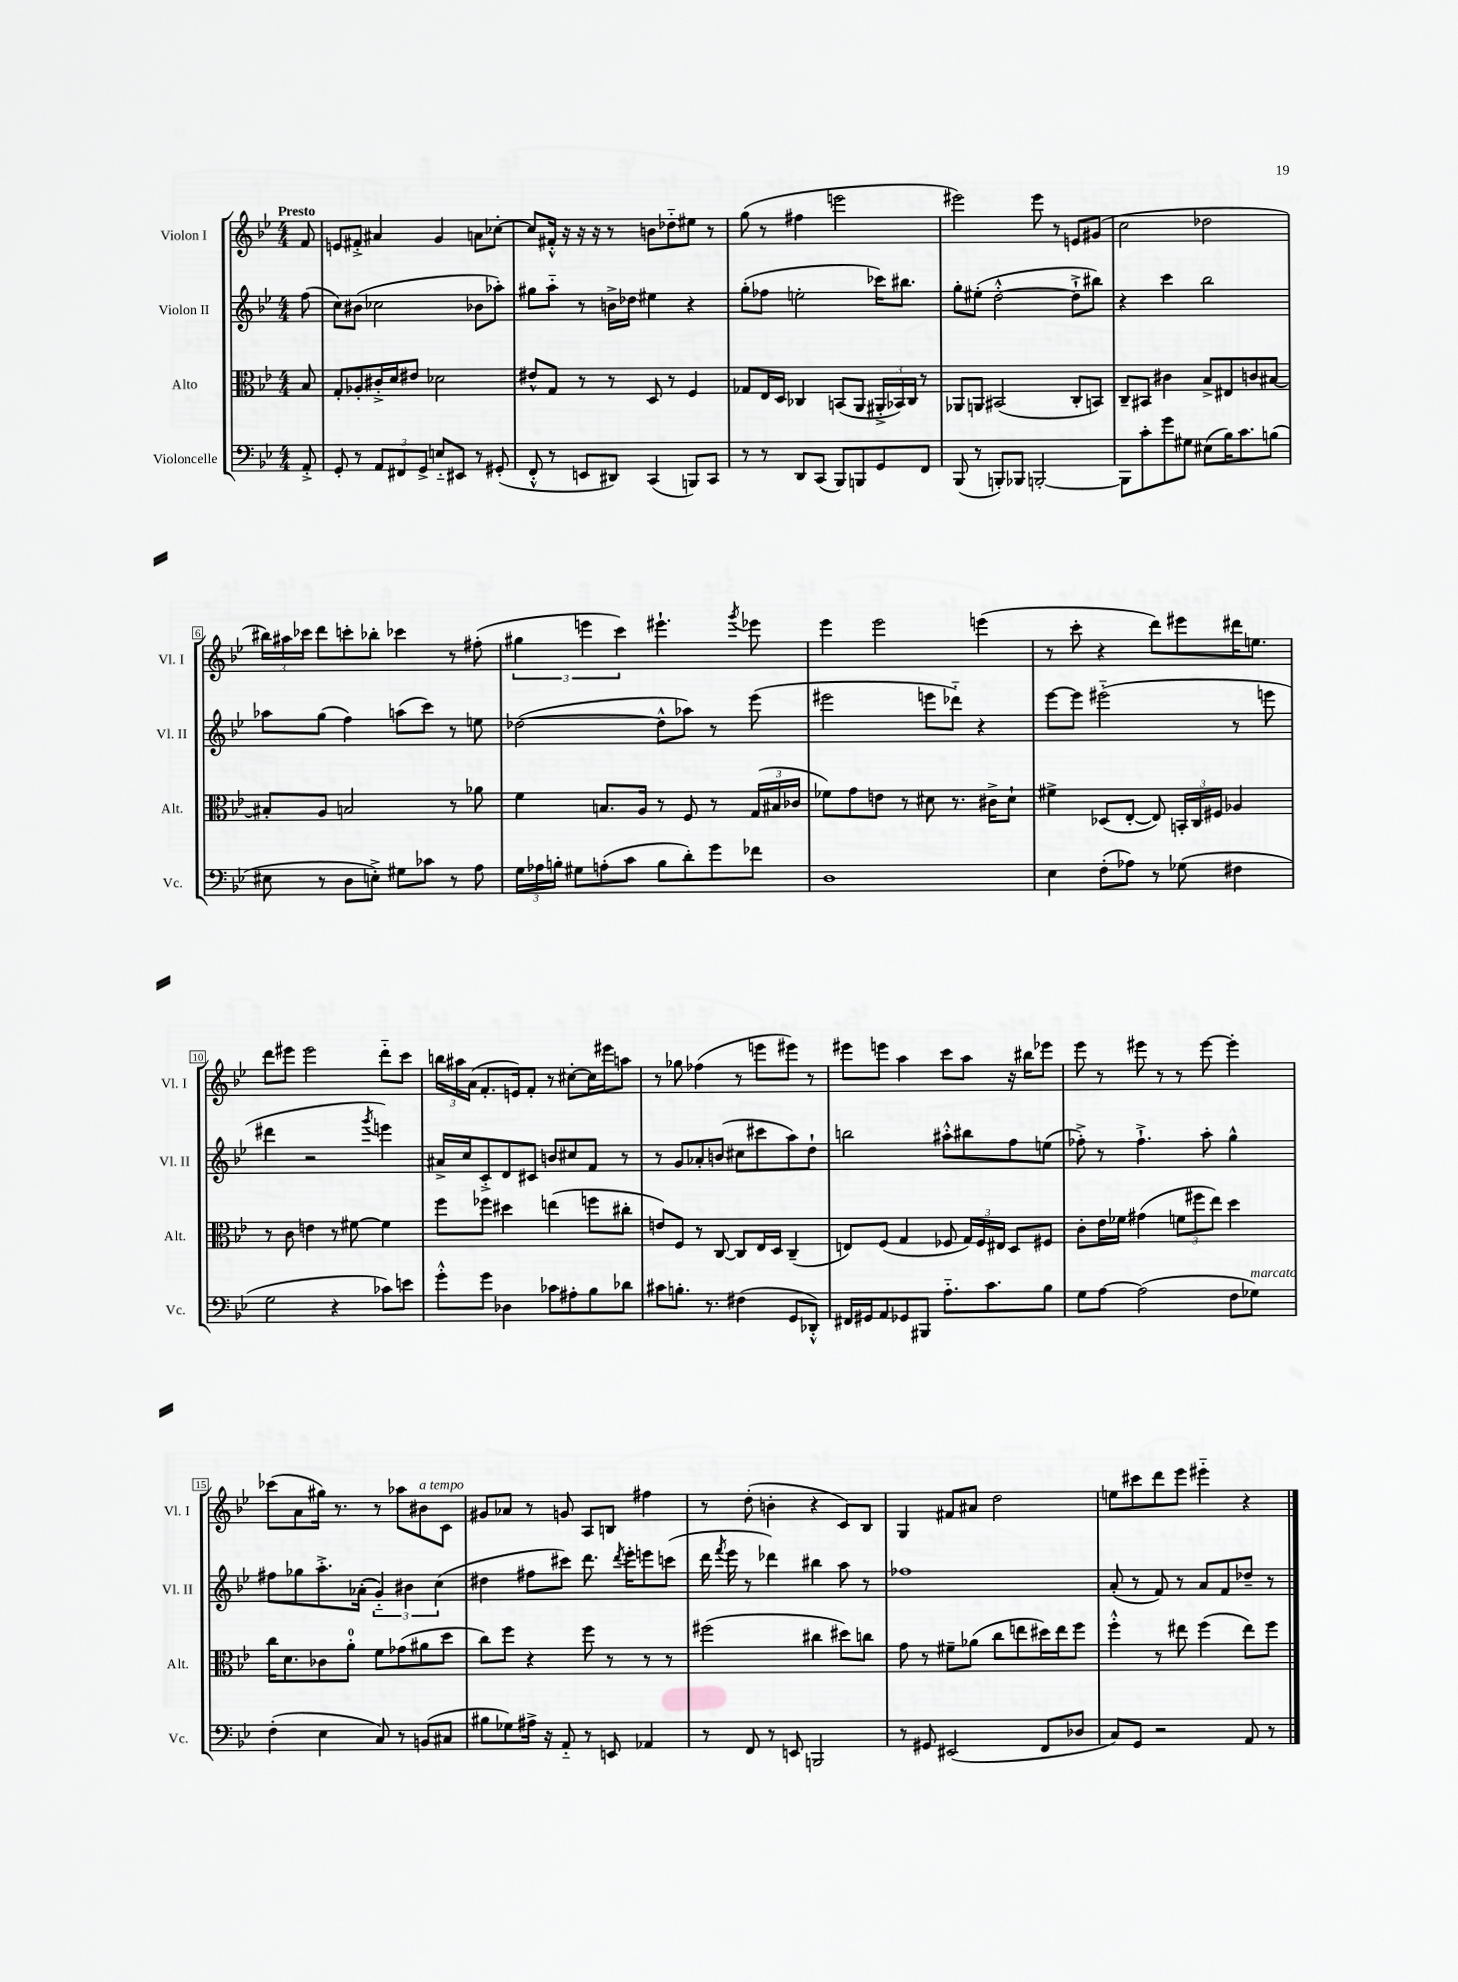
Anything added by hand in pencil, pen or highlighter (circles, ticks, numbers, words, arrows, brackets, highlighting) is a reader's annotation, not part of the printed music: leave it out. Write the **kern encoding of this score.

**kern	**kern	**kern	**kern
*part4	*part3	*part2	*part1
*staff4	*staff3	*staff2	*staff1
*I"Violoncelle	*I"Alto	*I"Violon II	*I"Violon I
*I'Vc.	*I'Alt.	*I'Vl. II	*I'Vl. I
*clefF4	*clefC3	*clefG2	*clefG2
*k[b-e-]	*k[b-e-]	*k[b-e-]	*k[b-e-]
*M4/4	*M4/4	*M4/4	*M4/4
=	=	=	=
!	!	!	!LO:TX:a:B:t=Presto
8AA'^/	8B-/	(8ff\	8f/
=1	=1	=1	=1
8GG'/	8G'/L	8cc\L)	8en/L
8r	8A-X'/	(8b#X\J	8f#X'^/J
12AA/L	16c#X'^/L	2cc-X\	4a#X/
.	16d/J	.	.
12FF#X/	.	.	.
.	8e#X/J	.	.
12GG^/J	.	.	.
8En/L	2d-X\	.	4g/
8EE#X/J	.	.	.
8r	.	8b-X\L	8an\L
(8GG#X'/	.	8aa-X'\J)	[8cc-X'\J
=2	=2	=2	=2
8FF'^^/	8e#X^^/L	8gg#X\L	8cc-/L]
8r	8G/J	8aa\J	16f#X'^^/Jk
.	.	.	16r
8EEn/L	8r	8r	16r
.	.	.	16r
8DD#X/J)	8r	16bn^\LL	8r
.	.	16dd-X\JJ	.
(4CC/	8D/	4ee#X\	8bn\L
.	8r	.	8dd-X\
8BBBn/L)	4F/	4r	8ee#X\J
8CC/J	.	.	8r
=3	=3	=3	=3
8r	8G-X/L	(8gg'\L	(8gg\
8r	16E-/L	8ff-X\J	8r
.	16D/JJ	.	.
8DD/L	4C-X/	2een'\	4ff#X\
(8CC/J	.	.	.
8BBB-/L)	(8BBn/L	.	2eeen\
8BBBn/	8AA/J	.	.
8GG/	24AA#X'^/LL	16ccc-X\KL)	.
.	24BB-X/)	.	.
.	.	8.bb#X\J	.
.	24C-/JJ	.	.
8FF/J	8r	.	.
=4	=4	=4	=4
(8BBB-/	8AA-X/L	8gg'\L	2eee#X\)
8r	8AAn/J	(8ee#X'\J	.
8BBBn'/L)	(2BB#X/	[2dd'^^\	.
8BBB-X/J	.	.	.
[2BBBn'/	.	.	8eee#\
.	.	.	8r
.	8C'/L	8dd`^\L]	8en/L
.	8BBn/J)	8bb#X\J)	(8g#X/J
=5	=5	=5	=5
8BBB\L]	8C~/L	4r	2cc\
8c'\	8BB#X/J	.	.
8g\	4c#X\	4ccc\	.
8G#X\J	.	.	.
(8E#X\L	8B-^/L	2bb-\	2dd-X\
16B-\K)	8E#X/	.	.
8.c\	.	.	.
.	8cn/	.	.
(8Bn\J	[8B#X/J	.	.
!!LO:LB:g=z
=6	=6	=6	=6
8E#X\	8B#X'/L]	8aa-X\L	24bb#X\LL)
.	.	.	24aa#X\
.	.	.	24ccc-X\JJ
8r	8A/J	(8gg\J	8ddd\L
8D\L	2Bn/	4ff\)	8cccn'\
8En'^\J)	.	.	8bb-X'\J
8G#X\L	.	(8aan\L	4ccc-X\
8c-X\J	.	8ccc\J)	.
8r	8r	8r	8r
8A\	8a-X\	8een\	(8ff#X'\
=7	=7	=7	=7
24G\LL	4f\	([2dd-X\	6gg#X\
24A-X\	.	.	.
24Bn'\JJ	.	.	.
8G#X\L	.	.	.
.	.	.	6eeen\
(8An'\	8.Bn/L	.	.
.	.	.	6ccc\)
8c\J	.	.	.
.	16A/Jk	.	.
8B\L	8r	8dd-^^\L]	4.eee#X`\
8d'\)	8F/	8aa-X\J)	.
8g\	8r	8r	.
.	.	.	8qggg/
8f-X\J	(24G/LL	(8eee-\	8eee-X\
.	24B#X/	.	.
.	24c-X/JJ	.	.
=8	=8	=8	=8
1D	8f-X\L)	2eee#X\	4eee-\
.	8g\	.	.
.	8en\J	.	2eee-\
.	8r	.	.
.	8d#X\	8eeen\L	.
.	8.r	8ddd-X\J)	.
.	.	4r	(4eeen\
.	16c#X^\KL	.	.
.	8d#`\J	.	.
=9	=9	=9	=9
4E-\	4f#X^\	[8eee-\L	8r
.	.	8eee-\J]	8ccc'\
(8F'\L	(8D-X/L	(2eee#X\	4r
8A-X\J)	[8E-'/J	.	.
8r	8E-/])	.	8ddd\L)
(8G-X\	24BBn'/LL	.	8eee#X\
.	24C/	.	.
.	24F#X/JJ	.	.
4F#X\	4A-X/	8r	16ddd#X\K
.	.	.	8.een\J
.	.	8eeen\	.
!!LO:LB:g=z
=10	=10	=10	=10
2G\	8r	4ddd#X\	8ddd\L
.	8c\	.	8eee#X\J
.	4en\	2r	2eee#\
4r	8r	.	.
.	[8f#X\	.	.
.	.	8qggg/	.
8c-X\L)	4f#\]	4eeen\)	8ddd\L
8en\J	.	.	8ccc\J
=11	=11	=11	=11
8g'^^\L	8ff\L	16a#X^/LL	24bbn\LL
.	.	.	24aa#X\
.	.	16cc/J	.
.	.	.	(24a\JJ
8g\J	8ff-X\J	8c'^/	8.f'/L
4D-X\	4dd#X\	8d/	.
.	.	.	16en/k)
.	.	8c#X/J	8f'/J
8c-X\L	(4een\	8bn/L	8r
8A#X'\	.	8cc#X/	[8cc#X'\L
8B-\	8ffn\L	8f/J	16cc#\L]
.	.	.	16eee#X\J
8d-X\J	8cc#X'\J	8r	8aan\J
=12	=12	=12	=12
8c#X\L	8en/L)	8r	8r
8.Bn'\J	8F/J	8g/L	8gg-X\
.	8r	8a-X'/	(4ff-X\
8.r	.	.	.
.	[8C/	(8bn/J	.
(4F#X\	8C/L]	8cc#X\L	8r
.	16E-/L	8ccc#X\	8eeen\L
.	16D/JJ	.	.
8GG/L	(4C~/	8aa\)	8eee#X\J)
8DD-X'^^/J)	.	8dd`\J	8r
=13	=13	=13	=13
16FF#X/LL	8En/L)	2bbn\	8eee#X\L
16GG#X/J	.	.	.
8AA/	(8F/J	.	8eeen\J
8GG-X/	4G/	.	4aa\
8BBB#X/J	.	.	.
8.A\L	8F-X/	8aa#X'^^\L	8ccc\L
.	24G/LL)	8bb#X\	8aa\J
.	24F-/	.	.
8.c\	.	.	.
.	24E#X/JJ	.	.
.	8D/L	8ff\	16r
.	.	.	16bb#X\KL
8B-\J	8F#X/J	(8een\J	8eee-X\J
=14	=14	=14	=14
8G\L	8c'\L	8ff-X'^\)	8eee-\
[8A\J	16e-\L	8r	8r
.	16f-X\JJ	.	.
(2A\]	(4g#X\	4.ff-`^\	8eee#X\
.	.	.	8r
.	12fn\L	.	8r
.	12ff#X\	.	.
.	.	8aa'\	[8eee#\
.	12ee-\J)	.	.
8F\L	4dd\	4gg^^\	4eee#'\]
!LO:TX:a:i:t=marcato	!	!	!
8G-X\J)	.	.	.
!!LO:LB:g=z
=15	=15	=15	=15
(4F'\	16cc\KL	8ff#X\L	(8ccc-X\L
.	8.d\	.	.
.	.	8gg-X\	8a\
4E-\	8c-X\	8.aa'^\	16gg#X\Jk)
.	.	.	8.r
.	8a'\J	.	.
.	.	(16a-X'\Jk	.
8C/)	8f\L	6g/)	8r
8r	(8g-X\	.	8aa-X\L
.	.	6b#X\	.
!	!	!	!LO:TX:a:i:t=a tempo
(8BBn/L	8a#X\	.	8b#X\
.	.	(6cc\	.
8C#X/J	8dd\J	.	8c\J
=16	=16	=16	=16
8B#X\L	8cc\L)	4dd#X\	8g#X/L
8G-X\)	8ff\J	.	8a-X/J
16A#X^\Jk	4r	8ff#X\L	8r
16r	.	.	.
8AA/	.	8ccc#X\J)	8gn/
8r	8ff\	8.ddd\	8A/L
8EEn/	8r	.	8Bn/J
.	.	8qddd/	.
.	.	16eee-'\KL	.
4AA-X/	8r	8eeen\	4ff#X\
.	8r	(8cccn\J	.
=17	=17	=17	=17
8r	(2ff#X\	16ddd\	8r
.	.	8qfff/	.
.	.	16eee-\	.
8FF/	.	8r	(8dd'\
8r	.	4ddd-X\)	4bn'\
8EEn/	.	.	.
2BBBn/	4cc#X\	4bb#X\	4r
.	8dd#X\L)	8aa\	8c/L)
.	8ccn\J	8r	8B-/J
=18	=18	=18	=18
8r	8g\	1ff-X	4G/
8GG#X/	8r	.	.
(2EE#X/	8f#X~\L	.	8f#X/L
.	(8a-X\J	.	8a#X/J
.	8cc\L	.	2dd\
.	8een\	.	.
8FF/L	16dd#X\L)	.	.
.	16ee\J	.	.
8D-X/J	8ff\J	.	.
=19	=19	=19	=19
8C/L)	4ff'^^\	(8a'/	8een\L
8GG/J	.	8r	8ccc#X\
2r	8r	8f/)	8ddd\
.	8ee#X\	8r	8eee-\J
.	(4ff\	8a/L	4eee#X\
.	.	8f/	.
8AA/	8ee#\L)	8dd-X~/J	4r
8r	8ff\J	8r	.
==	==	==	==
*-	*-	*-	*-
